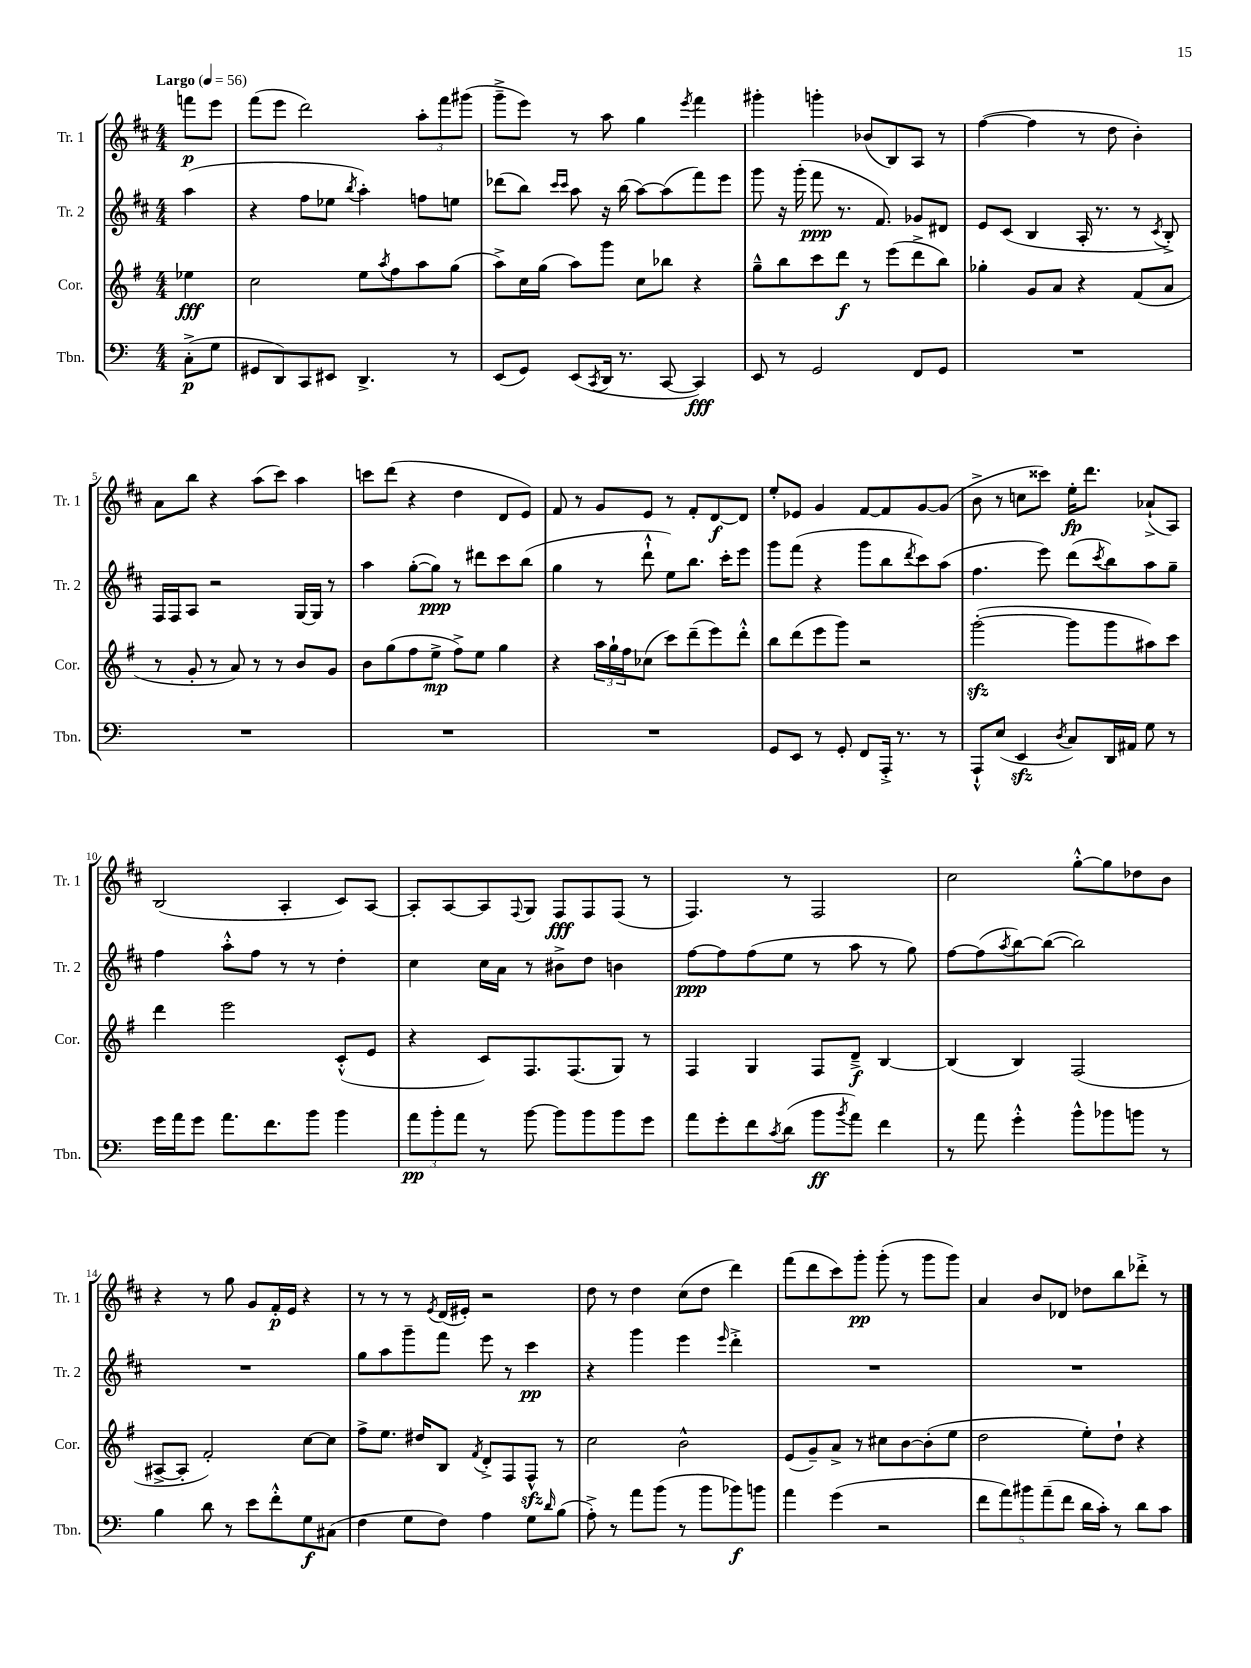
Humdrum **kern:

**kern	**dynam	**kern	**dynam	**kern	**dynam	**kern	**dynam
*part4	*part4	*part3	*part3	*part2	*part2	*part1	*part1
*staff4	*staff4	*staff3	*staff3	*staff2	*staff2	*staff1	*staff1
*I"Tbn.	*	*I"Cor.	*	*I"Tr. 2	*	*I"Tr. 1	*
*I'Tbn.	*	*I'Cor.	*	*I'Tr. 2	*	*I'Tr. 1	*
*clefF4	*	*clefG2	*	*clefG2	*	*clefG2	*
*k[]	*	*k[f#]	*	*k[f#c#]	*	*k[f#c#]	*
*M4/4	*	*M4/4	*	*M4/4	*	*M4/4	*
*MM56	*	*MM56	*	*MM56	*	*MM56	*
=	=	=	=	=	=	=	=
!	!	!	!	!	!	!LO:TX:a:B:t=Largo	!
(8C'^\L	p	4ee-X\	fff	(4aa\	.	8fffn\L	p
8G\J	.	.	.	.	.	8eee\J	.
=1	=1	=1	=1	=1	=1	=1	=1
8GG#X/L	.	2cc\	.	4r	.	(8fff#\L	.
8DD/)	.	.	.	.	.	8eee\J	.
8CC/	.	.	.	8ff#\L	.	2ddd\)	.
8EE#X/J	.	.	.	8ee-X\J	.	.	.
.	.	.	.	8qbb/	.	.	.
4.DD^/	.	8ee\L	.	4aa'\)	.	.	.
.	.	8qaa/	.	.	.	.	.
.	.	8ff#\	.	.	.	.	.
.	.	8aa\	.	8ffn\L	.	12aa'\L	.
.	.	.	.	.	.	12fff#\	.
8r	.	(8gg\J	.	8een\J	.	.	.
.	.	.	.	.	.	(12ggg#X\J	.
=2	=2	=2	=2	=2	=2	=2	=2
(8EE/L	.	8aa^\L)	.	(8ddd-X\L	.	8ggg~^\L	.
8GG/J)	.	16cc\L	.	8bb\J)	.	8eee\J)	.
.	.	(16gg\JJ	.	.	.	.	.
.	.	.	.	16qqccc#/LL	.	.	.
.	.	.	.	16qqccc#/JJ	.	.	.
(8EE/L	.	8aa\L)	.	8aa\	.	8r	.
8qCC/	.	.	.	.	.	.	.
16DD/Jk	.	8ggg\J	.	16r	.	8aa\	.
8.r	.	.	.	(16bb\	.	.	.
.	.	8cc\L	.	[8aa\L)	.	4gg\	.
[8CC/	.	8bb-X\J	.	(8aa\]	.	.	.
.	.	.	.	.	.	8qeee/	.
4CC/])	fff	4r	.	8fff#\)	.	4fff#\	.
.	.	.	.	8eee\J	.	.	.
=3	=3	=3	=3	=3	=3	=3	=3
8EE/	.	8gg~^^\L	.	8ggg\	.	4ggg#X'\	.
8r	.	8bb\	.	16r	.	.	.
.	.	.	.	(16ggg'\	.	.	.
2GG/	.	8ccc\	.	8fff#\	ppp	4gggn'\	.
.	.	8ddd\J	f	8.r	.	.	.
.	.	8r	.	.	.	(8b-X/L	.
.	.	.	.	8.f#/)	.	.	.
.	.	(8eee\L	.	.	.	8B/)	.
8FF/L	.	8ddd^\	.	8g-X/L	.	8A/J	.
8GG/J	.	8bb\J)	.	8d#X/J	.	8r	.
=4	=4	=4	=4	=4	=4	=4	=4
1r	.	4gg-X'\	.	8e/L	.	([4ff#\	.
.	.	.	.	(8c#/J	.	.	.
.	.	8g/L	.	4B/	.	4ff#\]	.
.	.	8a/J	.	.	.	.	.
.	.	4r	.	16A'/	.	8r	.
.	.	.	.	8.r	.	.	.
.	.	.	.	.	.	8dd\	.
.	.	(8f#/L	.	8r	.	4b'\)	.
.	.	.	.	8qc#/	.	.	.
.	.	8a/J	.	8B'^/)	.	.	.
!!LO:LB:g=z
=5	=5	=5	=5	=5	=5	=5	=5
1r	.	8r	.	16F#/LL	.	8a\L	.
.	.	.	.	16F#/J	.	.	.
.	.	8g'/	.	8A/J	.	8bb\J	.
.	.	8r	.	2r	.	4r	.
.	.	8a/)	.	.	.	.	.
.	.	8r	.	.	.	(8aa\L	.
.	.	8r	.	.	.	8ccc#\J)	.
.	.	8b/L	.	[16G/LL	.	4aa\	.
.	.	.	.	16G/JJ]	.	.	.
.	.	8g/J	.	8r	.	.	.
=6	=6	=6	=6	=6	=6	=6	=6
1r	.	8b\L	.	4aa\	.	8cccn\L	.
.	.	(8gg\	.	.	.	(8ddd\J	.
.	.	8ff#\	.	([8gg'\L	.	4r	.
.	.	8ee^\J	mp	8gg\J])	ppp	.	.
.	.	8ff#^\L)	.	8r	.	4dd\	.
.	.	8ee\J	.	8ddd#X\L	.	.	.
.	.	4gg\	.	8ccc#\	.	8d/L	.
.	.	.	.	(8bb\J	.	8e/J)	.
=7	=7	=7	=7	=7	=7	=7	=7
1r	.	4r	.	4gg\	.	8f#/	.
.	.	.	.	.	.	8r	.
.	.	24aa\LL	.	8r	.	8g/L	.
.	.	24gg`\	.	.	.	.	.
.	.	24ff#\J	.	.	.	.	.
.	.	(8cc-X\J	.	8ddd`^^\	.	8e/J	.
.	.	8ccc\L)	.	8ee\L)	.	8r	.
.	.	(8ddd~\	.	8.bb\J	.	8f#'/L	.
.	.	8eee\)	.	.	.	[8d/	f
.	.	.	.	16ccc#'\KL	.	.	.
.	.	8ddd'^^\J	.	8eee\J	.	8d/J]	.
=8	=8	=8	=8	=8	=8	=8	=8
8GG/L	.	8bb\L	.	8ggg\L	.	8ee'/L	.
8EE/J	.	(8ddd\	.	(8fff#\J	.	8e-X/J	.
8r	.	8eee\	.	4r	.	4g/	.
8GG'/	.	8ggg\J)	.	.	.	.	.
8FF/L	.	2r	.	8ggg\L	.	[8f#/L	.
16AAA'^/Jk	.	.	.	8bb\	.	8f#/]	.
8.r	.	.	.	.	.	.	.
.	.	.	.	8qddd/	.	.	.
.	.	.	.	8ccc#\)	.	[8g/	.
8r	.	.	.	(8aa\J	.	(8g/J]	.
=9	=9	=9	=9	=9	=9	=9	=9
8AAA`^^/L	.	([2gggzz'\	.	4.ff#\	.	8b^\	.
(8E/J	.	.	.	.	.	8r	.
4EEzz/	.	.	.	.	.	8ccn\L	.
.	.	.	.	8eee\)	.	8ccc##X\J)	.
8qD/	.	.	.	.	.	.	.
8C/L)	.	8ggg\L]	.	(8ddd\L	.	16ee'\KL	fp
.	.	.	.	.	.	8.ddd\J	.
.	.	.	.	8qccc#/	.	.	.
16DD/L	.	8ggg\	.	8bb\)	.	.	.
16AA#X/JJ	.	.	.	.	.	.	.
8G\	.	8aa#X\)	.	8aa\	.	(8a-X`^/L	.
8r	.	8ccc\J	.	8gg~\J	.	8A/J)	.
!!LO:LB:g=z
=10	=10	=10	=10	=10	=10	=10	=10
16g\LL	.	4ddd\	.	4ff#\	.	(2B/	.
16a\J	.	.	.	.	.	.	.
8g\J	.	.	.	.	.	.	.
8.a\L	.	2eee\	.	8aa'^^\L	.	.	.
.	.	.	.	8ff#\J	.	.	.
8.f\	.	.	.	.	.	.	.
.	.	.	.	8r	.	4A'/	.
8b\J	.	.	.	8r	.	.	.
4b\	.	(8c'^^/L	.	4dd'\	.	8c#/L)	.
.	.	8e/J	.	.	.	[8A/J	.
=11	=11	=11	=11	=11	=11	=11	=11
12a\L	pp	4r	.	4cc#\	.	8A'/L]	.
12b'\	.	.	.	.	.	.	.
.	.	.	.	.	.	[8A/	.
12a\J	.	.	.	.	.	.	.
8r	.	8c/L)	.	16cc#\LL	.	8A/]	.
.	.	.	.	16a\JJ	.	.	.
.	.	.	.	.	.	8qqF#/	.
[8b\	.	8.F#/	.	8r	.	8G/J	.
8b\L]	.	.	.	8b#X^\L	.	8F#/L	fff
.	.	(8.F#/	.	.	.	.	.
8b\	.	.	.	8dd\J	.	8F#/	.
8b\	.	8G/J)	.	4bn\	.	(8F#/J	.
8g\J	.	8r	.	.	.	8r	.
=12	=12	=12	=12	=12	=12	=12	=12
8a\L	.	4F#/	.	[8ff#\L	ppp	4.F#/)	.
8g'\	.	.	.	8ff#\]	.	.	.
8f\	.	4G/	.	(8ff#\	.	.	.
8qc/	.	.	.	.	.	.	.
(8d\J	.	.	.	8ee\J	.	8r	.
8b\L	ff	8F#/L	.	8r	.	2F#/	.
8qb/	.	.	.	.	.	.	.
8a\J)	.	8d~^/J	f	8aa\	.	.	.
4f\	.	[4B/	.	8r	.	.	.
.	.	.	.	8gg\)	.	.	.
=13	=13	=13	=13	=13	=13	=13	=13
8r	.	(4B/]	.	[8ff#\L	.	2cc#\	.
8a\	.	.	.	(8ff#\]	.	.	.
.	.	.	.	8qaa/	.	.	.
4g'^^\	.	4B/)	.	[8bb\)	.	.	.
.	.	.	.	(8bb\J_	.	.	.
8b^^\L	.	(2F#/	.	2bb\])	.	[8gg'^^\L	.
8b-X\	.	.	.	.	.	8gg\]	.
8bn\J	.	.	.	.	.	8dd-X\	.
8r	.	.	.	.	.	8b\J	.
!!LO:LB:g=z
=14	=14	=14	=14	=14	=14	=14	=14
4B\	.	[8A#X^/L	.	1r	.	4r	.
.	.	8A#'/J]	.	.	.	.	.
8d\	.	2f#'/)	.	.	.	8r	.
8r	.	.	.	.	.	8gg\	.
8e\L	.	.	.	.	.	8g/L	.
8f'^^\	.	.	.	.	.	16f#'/L	p
.	.	.	.	.	.	16e/JJ	.
8G\	f	[8cc\L	.	.	.	4r	.
(8C#X\J	.	8cc\J]	.	.	.	.	.
=15	=15	=15	=15	=15	=15	=15	=15
4F\	.	8ff#^\L	.	8gg\L	.	8r	.
.	.	8.ee\J	.	8aa\	.	8r	.
8G\L	.	.	.	8ggg~\	.	8r	.
.	.	16dd#X/KL	.	.	.	.	.
.	.	.	.	.	.	8qe/	.
8F\J)	.	8B/J	.	8fff#\J	.	(16d/LL	.
.	.	.	.	.	.	16e#X'/JJ)	.
.	.	8qf#/	.	.	.	.	.
4A\	.	8d'^/L	.	8eee\	.	2r	.
.	.	8F#/	.	8r	.	.	.
8G\L	.	8F#zz^^/J	.	4ccc#\	pp	.	.
16qqd/	.	.	.	.	.	.	.
(8B\J	.	8r	.	.	.	.	.
=16	=16	=16	=16	=16	=16	=16	=16
8A'^\)	.	2cc\	.	4r	.	8dd\	.
8r	.	.	.	.	.	8r	.
8a\L	.	.	.	4ggg\	.	4dd\	.
(8b\J	.	.	.	.	.	.	.
8r	.	2b^^\	.	4eee\	.	(8cc#\L	.
8b\L	.	.	.	.	.	8dd\J	.
.	.	.	.	16qqeee/	.	.	.
8b-X\)	f	.	.	4ddd'^\	.	4ddd\)	.
8bn\J	.	.	.	.	.	.	.
=17	=17	=17	=17	=17	=17	=17	=17
4a\	.	(8e/L	.	1r	.	(8fff#\L	.
.	.	8g~/)	.	.	.	8ddd\	.
(4g\	.	8a^/J	.	.	.	8ccc#\)	.
.	.	8r	.	.	.	8ggg'\J	pp
2r	.	8cc#X\L	.	.	.	(8ggg'\	.
.	.	[8b\	.	.	.	8r	.
.	.	(8b'\]	.	.	.	8ggg\L	.
.	.	8ee\J	.	.	.	8ggg\J)	.
=18	=18	=18	=18	=18	=18	=18	=18
10f\L	.	2dd\	.	1r	.	4a/	.
10a\)	.	.	.	.	.	.	.
10b#X\	.	.	.	.	.	.	.
.	.	.	.	.	.	8b/L	.
(10a~\	.	.	.	.	.	.	.
.	.	.	.	.	.	8d-X/J	.
10f\J	.	.	.	.	.	.	.
16d\LL	.	8ee'\L)	.	.	.	8dd-X\L	.
16c'\JJ)	.	.	.	.	.	.	.
8r	.	8dd`\J	.	.	.	8bb\	.
8d\L	.	4r	.	.	.	8ddd-X'^\J	.
8c\J	.	.	.	.	.	8r	.
==	==	==	==	==	==	==	==
*-	*-	*-	*-	*-	*-	*-	*-
